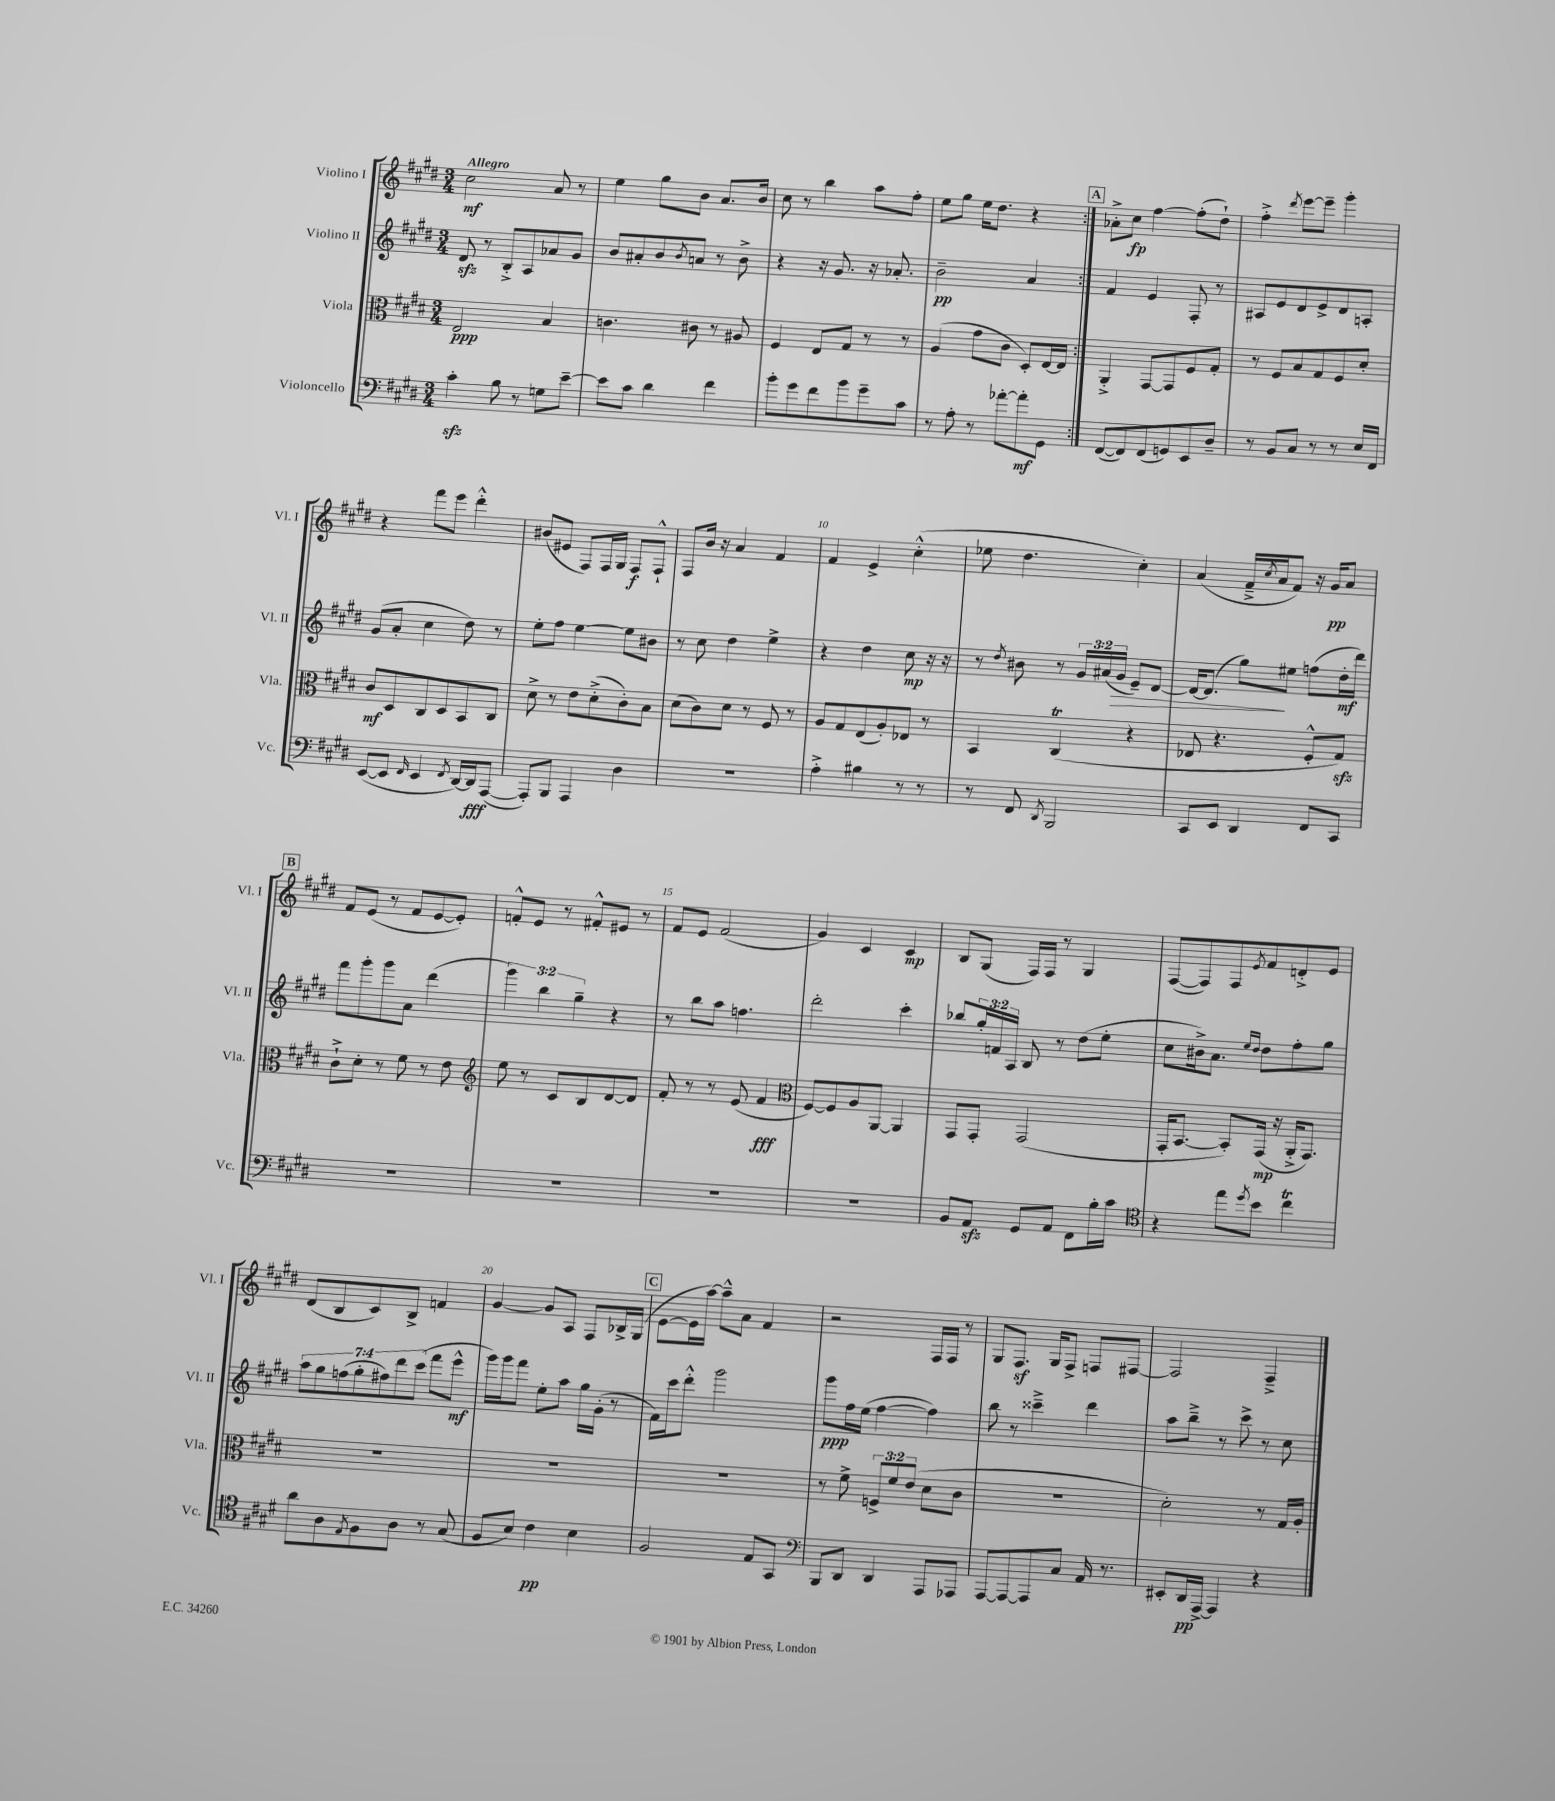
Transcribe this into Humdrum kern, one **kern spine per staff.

**kern	**kern	**kern	**kern
*staff4	*staff3	*staff2	*staff1
*clefF4	*clefC3	*clefG2	*clefG2
*k[f#c#g#d#]	*k[f#c#g#d#]	*k[f#c#g#d#]	*k[f#c#g#d#]
*M3/4	*M3/4	*M3/4	*M3/4
4c#'\	2E/	8d#/	2cc#\
.	.	8r	.
8B\	.	8B'^/L	.
8r	.	8A/	.
8G\L	4B/	8a-/	8a/
[8e~\J	.	8g#/J	8r
=	=	=	=
8e\]L	4.c\	8b/L	4ee\
8c#\J	.	8a#'/	.
4d#\	.	8b/	8gg#\L
.	.	8qb/	.
.	8c#\	8a/J	8b\J
4f#\	8r	8r	8.a/L
.	8A#/	8b^\	.
.	.	.	16b/Jk
=	=	=	=
8b'\L	4F#/	4r	8cc#\
8g#\	.	.	8r
8f#\	8E/L	16r	4bb\
.	.	8.g#/	.
8b\	8G#/J	.	.
8g#~\	8r	16r	8aa\L
.	.	8.a-'/	.
8c#\J	8r	.	8ff#'\J
=	=	=	=
8r	(4A/	2b~\	8ee\L
8A'\	.	.	8gg#\J
8r	8g#\L	.	16ee\LK
.	.	.	8.dd#\J
[8a-'\L	8c#\J	.	.
8a-'\]	8D#'/L)	4a/	4r
8GG#\J	[16E/L	.	.
.	16E/]JJ	.	.
=:|!	=:|!	=:|!	=:|!
([8FF#/L	4AA'^/	4f#/	8a-'^\L
8FF#/])	.	.	8cc#\J
(8FF#/	[8GG#/L	4e/	[4ff#\
8GG/)	8GG#/]	.	.
8EE/	8F#/	8F#'/	(8ff#'\]L
8D#~/J	8G#'/J	8r	8dd#`\J)
=	=	=	=
8r	8r	8A#/L	4ff#'^\
8BB/L	8F#/L	8e/	.
.	.	.	8qddd#/
8C#/J	8B/	8d#/	[8eee\L
8r	8G#/	8e^/	8eee~\]J
8r	8F#/	8d#/	4ggg#'\
16E/LL	8d#'/J	8A'/J	.
16FF#/JJ	.	.	.
=	=	=	=
([8EE/L	8c#/L	(8g#/L	4r
8EE/]J	8D#/	8a'/J	.
16qqFF#/	.	.	.
4EE/	8C#/	4cc#\	8fff#\L
.	8D#/	.	8eee\J
8qFF#/	.	.	.
[16DD#/LL)	8BB/	8dd#\)	4ddd#'^^\
16DD#/]J	.	.	.
([8AAA/J	8C#/J	8r	.
=	=	=	=
8AAA'/]L)	8d#^\	8ee'\L	(8b#/L
8BBB/J	8r	8ff#\J	8e#/J
4AAA/	8e\L	[4ee\	8F#/L)
.	(8d#'^\	.	16F#/L
.	.	.	16G#/JJ
4D#\	8c#'\)	8ee\]L	8F#/L
.	8B\J	8b#\J	8F#`^^/J
=	=	=	=
2.r	(8d#\L	8r	8F#/L
.	8c#\)	8cc#\	16b/Jk
.	.	.	16r
.	8d#\J	4dd#\	4a/
.	8r	.	.
.	8F#/	4ee^\	4f#/
.	8r	.	.
=	=	=	=
4A'^\	8A/L	4r	4f#/
.	8G#/	.	.
4B#\	(8E/	4dd#\	4e^/
.	8A'/)	.	.
8r	8E-/J	8cc#\	(4cc#'^^\
8r	8r	16r	.
.	.	16r	.
=	=	=	=
8r	4BB/	8r	8ee-\
.	.	8qdd#/	.
8FF#/	.	8b#\	4.dd#\
8qDD#/	.	.	.
2BBB/	(4C#/	8r	.
.	.	24g#/LL	.
.	.	(24a#/	.
.	.	24g#/JJ	.
.	4r	8e~/L)	4cc#'\)
.	.	[8d#/J	.
=	=	=	=
8CC#/L	8E-/	16d#/_LK	(4a/
.	.	(8.d#/]J	.
8EE/J	4.r	.	.
4DD#/	.	8gg#\L)	16f#~^/LL
.	.	.	8qcc#/
.	.	.	16a/J
.	.	8ee#\J	8f#/J)
8FF#/L	8F#'^^/L	(8ff\L	16r
.	.	.	16g#/LK
8CC#/J	8G#/J)	16dd#'\L	8a/J
.	.	16ddd#\JJ)	.
=	=	=	=
2.r	8c#`^\L	8fff#\L	8f#/L
.	8d#'\J	8ggg#'\	(8e/J
.	8r	8ggg#\	8r
.	8f#\	8a\J	8f#/L
.	8r	(4ddd#\	[8e/
.	8e\	.	8e'/]J)
=	=	=	=
*	*clefG2	*	*
2.r	8ee\	6ggg#\)	8f'^^/L
.	8r	.	8e/J
.	.	6bb\	.
.	8c#/L	.	8r
.	.	6gg#~\	.
.	8B/	.	8f#'^^/L
.	[8d#/	4r	8e#/J
.	8d#/]J	.	8r
=	=	=	=
2.r	8f#'/	8r	8f#/L
.	8r	8bb\L	8e/J
.	8r	8aa\J	(2f#/
.	(8e/	4.ff\	.
.	4f#/	.	.
=	=	=	=
*	*clefC3	*	*
2.r	[8F#/L)	2ddd#'\	4g#/)
.	8F#/]	.	.
.	8A/	.	4c#/
.	[8AA/J	.	.
.	4AA/]	4ccc#'\	4c#/
=	=	=	=
8BB/L	8GG#/L	8bb-/L	8B/L
8AA/J	8GG#'/J	24gg#'/L	(8G#/J
.	.	24f/	.
.	.	24A/JJ	.
8GG#/L	(2GG#/	8B/	16F#/LL)
.	.	.	16F#/JJ
8AA/J	.	8r	8r
8FF#\L	.	(8dd#\L	4G#/
16B'\L	.	8ee'\J	.
16c#\JJ	.	.	.
=	=	=	=
*clefC4	*	*	*
4r	16GG#'/LK	8cc#\L	([8F#/L
.	[8.BB/J	.	.
.	.	16b#^\k)	8F#/])
.	.	8.a\J	.
8ee\L	8BB'/]L)	.	8F#/
.	.	16qqee/LL	.
8qdd#/	.	16qqdd#/JJ	8qe/
8b\J	(16GG#/Jk	8dd#\L	8f#/
.	16r	.	.
4cc#\	16AA'^/LK	8ff#'\	8d'^/
.	8.GG#/J)	.	.
.	.	8gg#\J	8e/J
=	=	=	=
8a\L	2.r	14aa\L	(8d#/L
.	.	14gg#\	.
8A\	.	.	8B/
.	.	(14ff\	.
.	.	14gg#'\	.
8qE/	.	.	.
8F#\	.	.	8c#/)
.	.	14ff#\)	.
.	.	14ddd#\	.
8A\J	.	.	8B^/J
.	.	(14ccc#\J	.
8r	.	8fff#\L	4f/
(8G#/	.	8eee^^\J	.
=	=	=	=
8F#/L	2.r	16ggg#\LL)	[4g#/
.	.	16ggg#\J	.
8B/J)	.	8fff#\J	.
4c#\	.	8ee'\L	8g#/]L
.	.	8aa\J	8A/J
4B\	.	16gg#\LL	8F#/L
.	.	(16g#'\JJ	.
.	.	8r	16B-^/L
.	.	.	(16G#/JJ
=	=	=	=
2F#/	2.r	16f#\LL)	[8e\L
.	.	16ccc#\J	.
.	.	8ddd#'^^\J	16e\]L
.	.	.	[16aa\JJ)
.	.	2ggg#\	8aa~^^\]L
.	.	.	8a\J
8E/L	.	.	4f#/
8GG#/J	.	.	.
=	=	=	=
*clefF4	*	*	*
8BBB/L	8r	8ggg#\L	2r
8DD#/J	8f#^\	16ff#\L	.
.	.	(16ee\JJ	.
4DD#/	12F^/L	[4ff#\	.
.	12f#/	.	.
.	(12e/J	.	.
8AAA/L	8d#\L	4ff#\])	16F#/LL
.	.	.	16F#/JJ
8AAA-/J	8c#\J	.	8r
=	=	=	=
[8AAA/L	2.r	8bb\	8G#/L
8AAA/_	.	8r	8.F#/J
8AAA/]	.	4ccc##~^\	.
.	.	.	16G#/LK
8C#/J	.	.	8F#^/J
16AA/	.	4ddd#\	8F/L
8.r	.	.	.
.	.	.	[8F#/J
=	=	=	=
8EE#'/L	2d#'\)	8aa\L	2F#/]
16DD#/L	.	8bb~^\J	.
[16AAA^/JJ	.	.	.
4AAA/]	.	8r	.
.	.	8ccc#^\	.
4r	8r	8r	4F#~^/
.	16G#/LL	8cc#\	.
.	16A'/JJ	.	.
==	==	==	==
*-	*-	*-	*-
